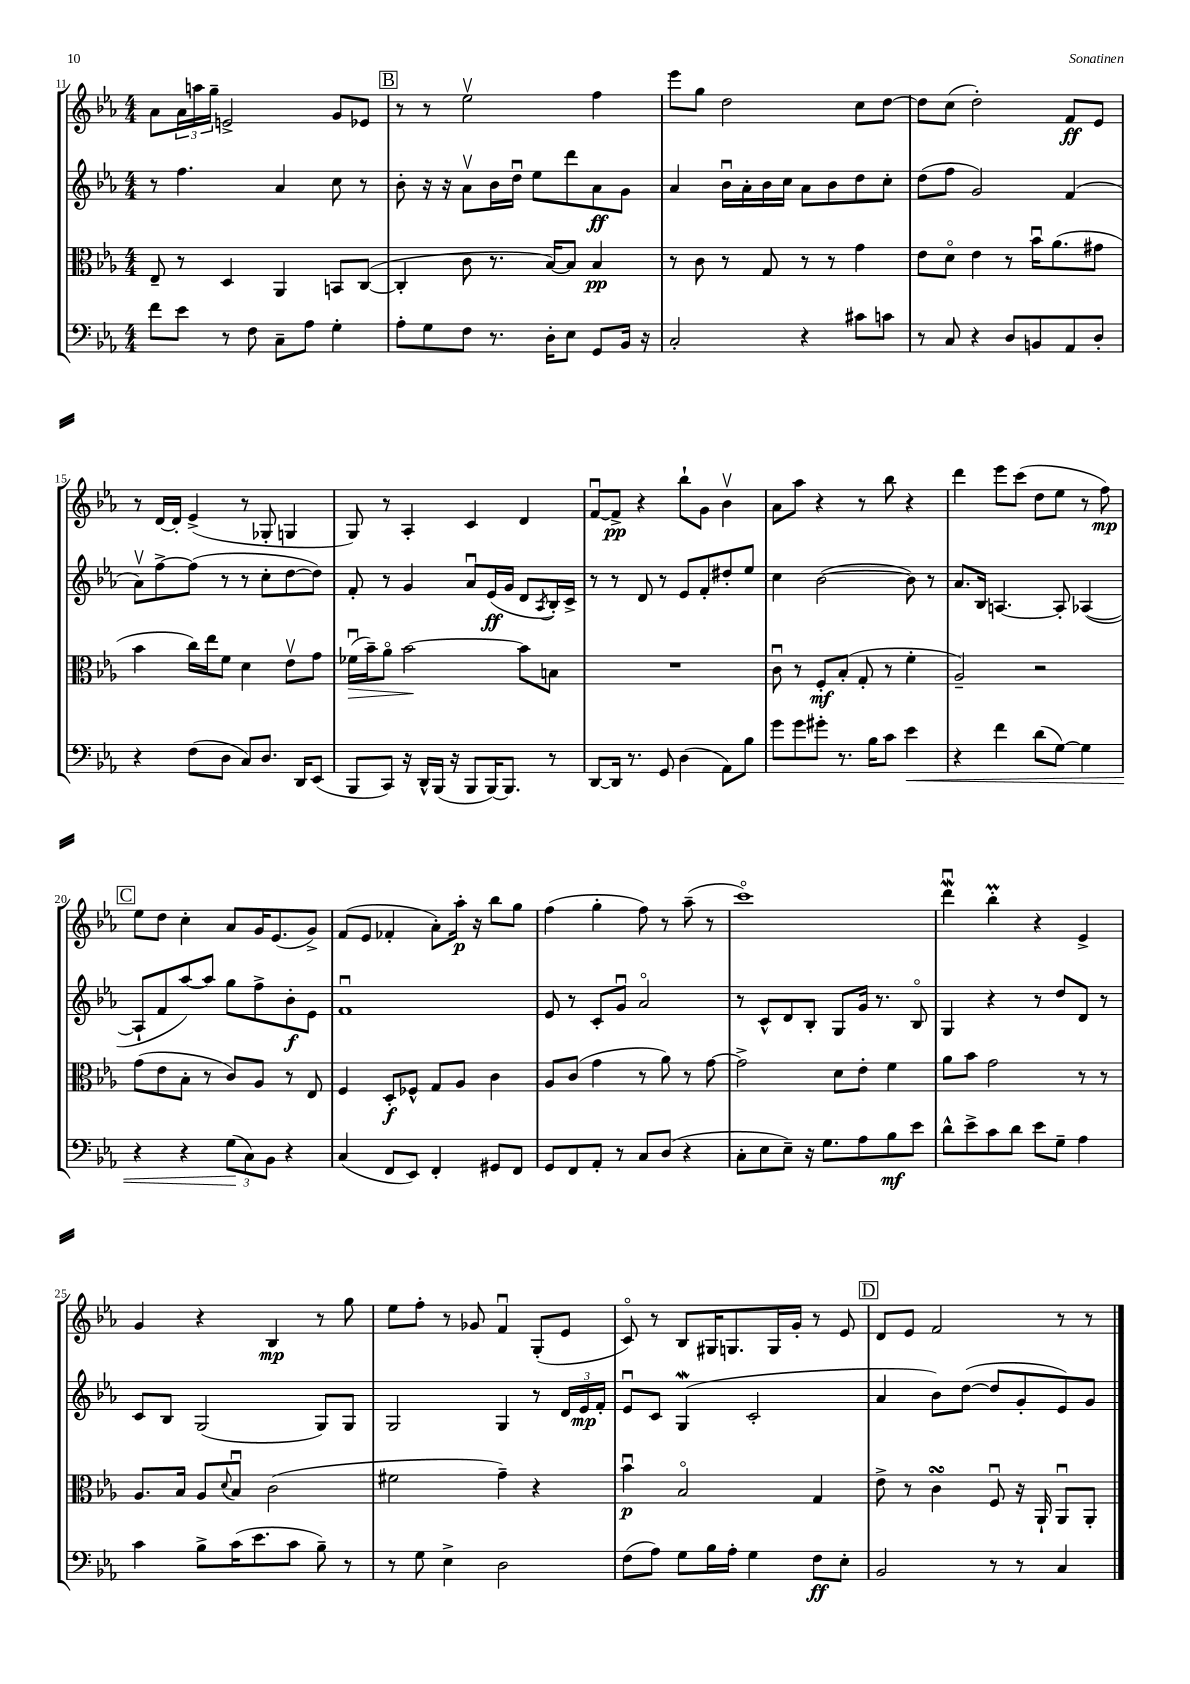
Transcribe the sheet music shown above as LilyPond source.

<<
\new StaffGroup <<
\new Staff = "s0" {
    \clef treble \key ees \major \numericTimeSignature \time 4/4
    aes'8 \tuplet 3/2 { aes'16 a''16 g''16-- } e'2-> g'8 ees'8 |
    \mark \markup { \box "B" } r8 r8 ees''2\upbow f''4 |
    ees'''8 g''8 d''2 c''8 d''8~ |
    d''8 c''8( d''2-.) f'8\ff ees'8 |
    r8 d'16~ d'16-. ees'4->( r8 ges8-. g4 |
    g8) r8 aes4-. c'4 d'4 |
    f'8~\downbow f'8->\pp r4 bes''8-! g'8 bes'4\upbow |
    aes'8 aes''8 r4 r8 bes''8 r4 |
    d'''4 ees'''8 c'''8( d''8 ees''8 r8 f''8\mp) |
    \mark \markup { \box "C" } ees''8 d''8 c''4-. aes'8 g'16 ees'8.( g'8->) |
    f'8( ees'8 fes'4-. aes'8-.) aes''16-.\p r16 bes''8 g''8 |
    f''4( g''4-. f''8) r8 aes''8--( r8 |
    c'''1\flageolet) |
    d'''4\downbow\mordent bes''4-.\prall r4 ees'4-> |
    g'4 r4 bes4\mp r8 g''8 |
    ees''8 f''8-. r8 ges'8 f'4\downbow g8-.( ees'8 |
    c'8\flageolet) r8 bes8 gis16 g8. g16 g'16-. r8 ees'8 |
    \mark \markup { \box "D" } d'8 ees'8 f'2 r8 r8 \bar "|." |
}
\new Staff = "s1" {
    \clef treble \key ees \major \numericTimeSignature \time 4/4
    r8 f''4. aes'4 c''8 r8 |
    \mark \markup { \box "B" } bes'8-. r16 r16 aes'8\upbow bes'16 d''16\downbow ees''8 d'''8 aes'8\ff g'8 |
    aes'4 bes'16\downbow aes'16-. bes'16 c''16 aes'8 bes'8 d''8 c''8-. |
    d''8( f''8 g'2) f'4( |
    aes'8\upbow) f''8~-> f''8( r8 r8 c''8-. d''8~ d''8) |
    f'8-. r8 g'4 aes'8\downbow ees'16\ff( g'16 d'8 \acciaccatura { aes8 } bes16-.) c'16-> |
    r8 r8 d'8 r8 ees'8 f'8-. dis''8-. ees''8 |
    c''4 bes'2~( bes'8) r8 |
    aes'8. bes16 a4.~ a8-. aes4~( |
    \mark \markup { \box "C" } aes8-! f'8 aes''8~) aes''8 g''8 f''8-> bes'8-.\f ees'8 |
    f'1\downbow |
    ees'8 r8 c'8-. g'8\downbow aes'2\flageolet |
    r8 c'8-^ d'8 bes8-. g8 g'16 r8. bes8\flageolet |
    g4 r4 r8 d''8 d'8 r8 |
    c'8 bes8 g2( g8) g8 |
    g2 g4 r8 \tuplet 3/2 { d'16 ees'16\mp f'16-. } |
    ees'8\downbow c'8 g4\mordent( c'2-. |
    \mark \markup { \box "D" } aes'4 bes'8) d''8~( d''8 g'8-. ees'8) g'8 \bar "|." |
}
\new Staff = "s2" {
    \clef alto \key ees \major \numericTimeSignature \time 4/4
    ees8-- r8 d4 aes,4 b,8 c8~( |
    \mark \markup { \box "B" } c4-. c'8 r8. bes16~) bes8 bes4\pp |
    r8 c'8 r8 g8 r8 r8 g'4 |
    ees'8 d'8\flageolet ees'4 r8 bes'16\downbow aes'8.( gis'8 |
    bes'4 c''16) ees''16 f'8 d'4 ees'8\upbow g'8 |
    fes'16\downbow\>( bes'16--) aes'8\flageolet bes'2~\! bes'8 b8 |
    R1 |
    c'8\downbow r8 f8-.\mf bes8-.( g8-. r8 f'4-. |
    aes2--) r2 |
    \mark \markup { \box "C" } g'8( ees'8 bes8-. r8 c'8) aes8 r8 ees8 |
    f4 d8-.\f fes8-^ g8 aes8 c'4 |
    aes8 c'8( g'4 r8 aes'8) r8 g'8~ |
    g'2-> d'8 ees'8-. f'4 |
    aes'8 bes'8 g'2 r8 r8 |
    aes8. bes16 aes8 \appoggiatura { d'8 } bes8\downbow c'2( |
    fis'2 g'4--) r4 |
    bes'4\downbow\p bes2\flageolet g4 |
    \mark \markup { \box "D" } ees'8-> r8 c'4\turn f8\downbow r16 aes,16-! aes,8\downbow aes,8-. \bar "|." |
}
\new Staff = "s3" {
    \clef bass \key ees \major \numericTimeSignature \time 4/4
    f'8 ees'8 r8 f8 c8-- aes8 g4-. |
    \mark \markup { \box "B" } aes8-. g8 f8 r8. d16-. ees8 g,8 bes,16 r16 |
    c2-. r4 cis'8 c'8 |
    r8 c8 r4 d8 b,8 aes,8 d8-. |
    r4 f8( d8 c8) d8. d,16 ees,8( |
    bes,,8 c,8) r16 d,16-^ bes,,16( r16 bes,,8 bes,,16~) bes,,8. r8 |
    d,8~ d,16 r8. g,8 d4( aes,8) bes8 |
    g'8 g'8 gis'8-. r8. bes16 c'8 ees'4\< |
    r4 f'4 d'8( g8~) g4 |
    \mark \markup { \box "C" } r4 r4 \tuplet 3/2 { g8\!( c8) bes,8 } r4 |
    c4( f,8 ees,8) f,4-. gis,8 f,8 |
    g,8 f,8 aes,8-. r8 c8 d8( r4 |
    c8-. ees8 ees8--) r16 g8. aes8 bes8\mf ees'8 |
    d'8-^ ees'8-> c'8 d'8 ees'8 g8-- aes4 |
    c'4 bes8-> c'16( ees'8. c'8 bes8--) r8 |
    r8 g8 ees4-> d2 |
    f8( aes8) g8 bes16 aes16-. g4 f8\ff ees8-. |
    \mark \markup { \box "D" } bes,2 r8 r8 c4 \bar "|." |
}
>>
>>
\layout { \context { \Score currentBarNumber = #11 } }
